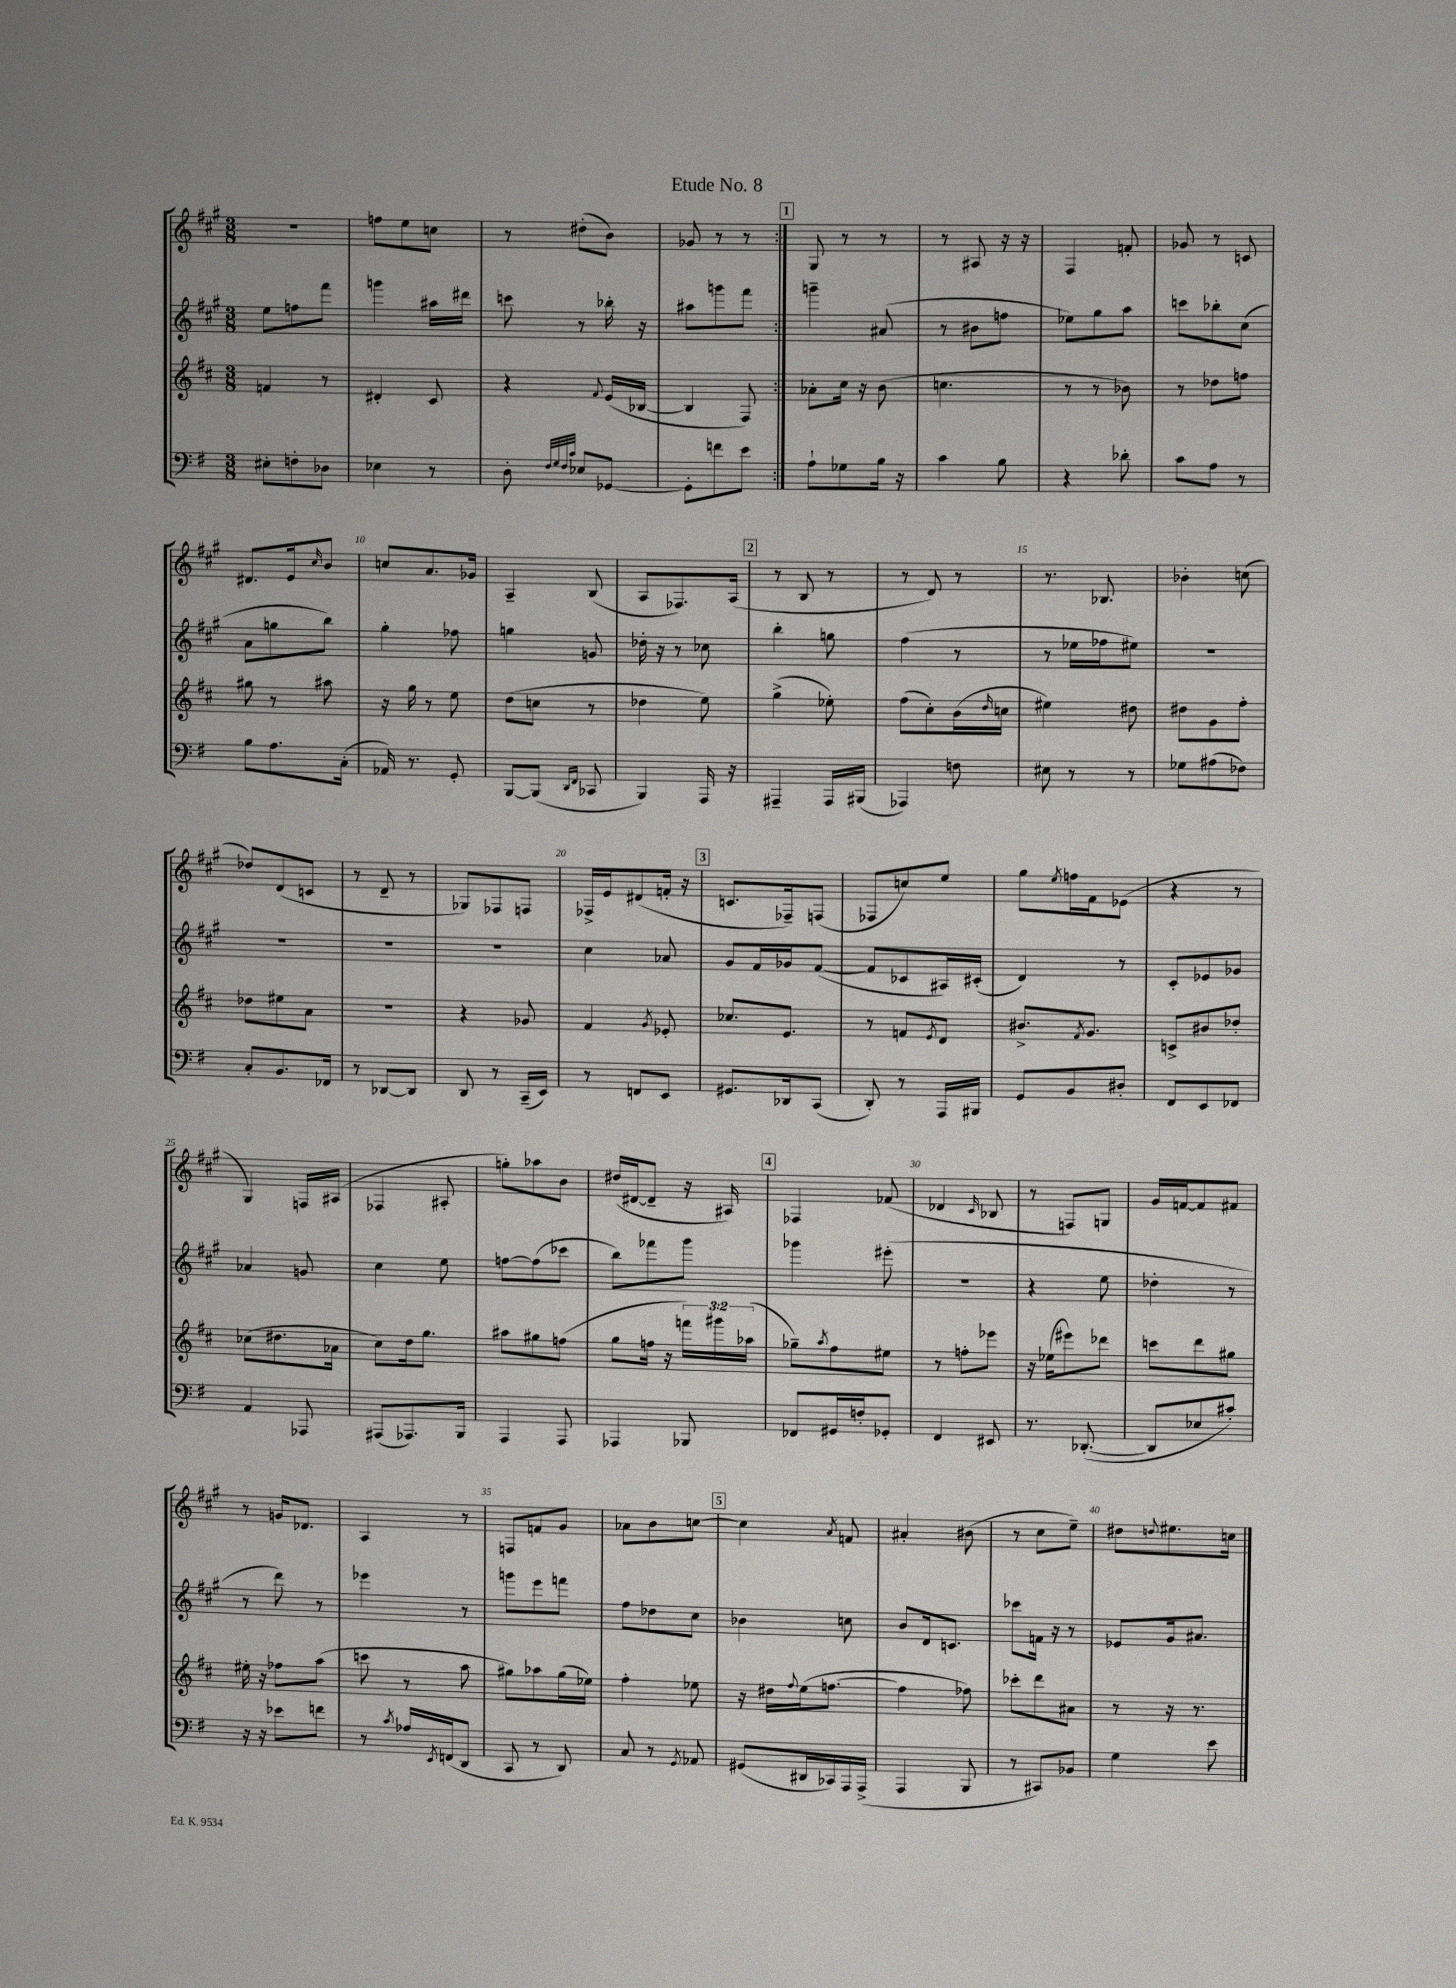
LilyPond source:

\header { title = "Etude No. 8" }
<<
\new StaffGroup <<
\new Staff = "s0" {
    \clef treble \key a \major \numericTimeSignature \time 3/8
    \repeat volta 2 { r4. |
    f''8 e''8 c''8 |
    r8 dis''8-.( b'8) |
    ges'8 r8 r8 | }
    \mark \markup { \box "1" } gis8 r8 r8 |
    r8 ais8 r16 r16 |
    fis4 f'8-. |
    ges'8 r8 c'8 |
    dis'8. e'16 \grace { cis''16 } b'8 |
    c''8 a'8. ges'16 |
    a4-- b8( |
    a8 fes8.) a16( |
    \mark \markup { \box "2" } r8 b8 r8 |
    r8 d'8) r8 |
    r8. bes8. |
    bes'4-. c''8( |
    des''8) d'8( c'8 |
    r8 d'8-- r8 |
    ges8) fes8 f8 |
    fes16-> e'16 dis'8( f'16-. r16 |
    \mark \markup { \box "3" } c'8. fes16--) f8( |
    fes8 c''8) e''8 |
    gis''8 \acciaccatura { e''8 } f''16 fis'16 ees'8( |
    r4 r8 |
    gis4) f16 ais16( |
    fes4 ais8-. |
    g''8-.) aes''8 b'8 |
    dis''16( dis'16~ dis'8-- r16 ais16) |
    \mark \markup { \box "4" } fes4 fes'8( |
    des'4 \grace { cis'16 } bes8 |
    r8 f8) g8 |
    gis'16 f'16~ f'8 fis'8 |
    r8 g'16 des'8. |
    a4 r8 |
    f8 f'8 gis'8 |
    aes'8 b'8 c''8~ |
    \mark \markup { \box "5" } c''4 \acciaccatura { a'8 } f'8 |
    ais'4-. bis'8( |
    r8 cis''8 e''8--) |
    dis''8 \appoggiatura { d''8 } eis''8. c''16 \bar "|." |
}
\new Staff = "s1" {
    \clef treble \key a \major \numericTimeSignature \time 3/8
    \repeat volta 2 { e''8 f''8 fis'''8 |
    g'''4 ais''16 dis'''16 |
    c'''8 r8 bes''16-. r16 |
    ais''8 g'''8 fis'''8 | }
    \mark \markup { \box "1" } g'''4-- ais'8( |
    r8 bis'8 f''8 |
    ees''8) gis''8 a''8 |
    c'''8 bes''8-. cis''8( |
    a'8 g''8 b''8) |
    gis''4-. fes''8 |
    g''4 g'8 |
    des''16-. r16 r8 ces''8 |
    \mark \markup { \box "2" } b''4-. g''8 |
    fis''4( r8 |
    r8 ees''16 fes''16 eis''8) |
    R4. |
    R4. |
    R4. |
    R4. |
    cis''4 aes'8 |
    \mark \markup { \box "3" } gis'8 fis'16 ges'16 fis'8~( |
    fis'8 ces'8 ais16) cis'16-.( |
    d'4) r8 |
    cis'8-. ees'8 ges'8 |
    aes'4 g'8 |
    cis''4 e''8 |
    f''8~ f''8( ces'''8 |
    b''8) fes'''8 gis'''8 |
    \mark \markup { \box "4" } ges'''4 eis'''8-.( |
    R4. |
    r4 e''8 |
    des''4-. r8 |
    r8 d'''8) r8 |
    ees'''4 r8 |
    g'''8 e'''8 f'''8 |
    fis''8 des''8 cis''8 |
    \mark \markup { \box "5" } bes'4 c''8 |
    b'8 d'16 c'8. |
    ces'''8 f'16 r16 r8 |
    ees'8 gis'16 ais'8. \bar "|." |
}
\new Staff = "s2" {
    \clef treble \key d \major \numericTimeSignature \time 3/8 \override Staff.TupletNumber.text = #tuplet-number::calc-fraction-text
    \repeat volta 2 { f'4 r8 |
    dis'4-. cis'8 |
    r4 \appoggiatura { fis'8 } e'16( bes16~ |
    bes4 fis8) | }
    \mark \markup { \box "1" } aes'8-. cis''16 r16 b'8( |
    c''4. |
    r8 r8 bes'8) |
    r8 des''8 f''8 |
    gis''8 r8 ais''8 |
    r16 g''16 r8 e''8 |
    d''8( c''8 r8 |
    des''4 e''8) |
    \mark \markup { \box "2" } g''4->( ees''8-.) |
    fis''8( cis''8-.) b'16( \grace { d''16 } c''16 |
    eis''4) dis''8 |
    dis''8 g'8 fis''8-. |
    des''8 eis''8 a'8 |
    R4. |
    r4 ges'8 |
    fis'4 \acciaccatura { g'8 } ees'8-. |
    \mark \markup { \box "3" } ces''8. e'8. |
    r8 f'8 \acciaccatura { e'8 } d'8 |
    bis'8.-> \acciaccatura { fis'8 } g'8. |
    c'8-> bis'8 des''8-. |
    ces''8( dis''8. aes'16 |
    cis''8) d''16 g''8. |
    ais''8 gis''8 f''8( |
    g''8 f''16 r16 \tuplet 3/2 { f'''16) gis'''16 aes''16( } |
    \mark \markup { \box "4" } ges''8--) \acciaccatura { a''8 } fis''8 eis''8 |
    r8 f''8-. ees'''8 |
    r16 ees''16( eis'''8) des'''8 |
    c'''8 d'''8 gis''8 |
    eis''16-. r16 fes''8 a''8( |
    c'''8 r8 a''8 |
    gis''8) aes''8 gis''16( ees''16) |
    fis''4-. ees''8 |
    \mark \markup { \box "5" } r16 dis''16 \appoggiatura { fis''8 } e''16( f''8.~ |
    f''4 fes''8) |
    ces'''8-. d'''8 ais'8 |
    r8 r16 r8. \bar "|." |
}
\new Staff = "s3" {
    \clef bass \key g \major \numericTimeSignature \time 3/8
    \repeat volta 2 { eis8-. f8-. des8 |
    ees4 r8 |
    d8-. \grace { fis32 g32 fis32 c'32 } ees8 ges,8~ |
    ges,8-. f'8 e'8 | }
    \mark \markup { \box "1" } a8-! ges8 b16 r16 |
    c'4 b8 |
    r4 des'8-. |
    c'8 a8 r8 |
    b8 a8. c16-.( |
    aes,16) r8. g,8-. |
    b,,8~ b,,8( \grace { d,16 fis,16 } ces,8 |
    b,,4) a,,16 r16 |
    \mark \markup { \box "2" } ais,,4-- ais,,16 bis,,16( |
    aes,,4) f8 |
    eis8 r8 r8 |
    ges8 ais8( fes8) |
    c8-. b,8. fes,16 |
    r8 des,8~ des,8 |
    d,8 r8 c,16--( e,16) |
    r8 f,8 e,8 |
    \mark \markup { \box "3" } gis,8. des,16 c,8( |
    d,8-.) r8 a,,16 bis,,16 |
    g,8 b,8 dis8-. |
    fis,8 e,8 fes,8 |
    a,4 aes,,8 |
    ais,,8( aes,,8.) b,,16 |
    a,,4 a,,8 |
    aes,,4 bes,,8 |
    \mark \markup { \box "4" } fes,8 gis,16 f16-. ges,8-. |
    fis,4 eis,8 |
    r8. des,8.~-.( |
    des,8 ees8 cis'8-.) |
    r16 r16 ees'8 f'8 |
    r8 \acciaccatura { c'8 } aes16 \acciaccatura { e,8 } f,16( d,8 |
    c,8 r8 d,8) |
    c8 r8 \acciaccatura { g,8 } aes,8 |
    \mark \markup { \box "5" } gis,8( dis,16 ces,16) a,,16 a,,16->( |
    a,,4 b,,8 |
    r8 cis,8) bes,8 |
    g4 e'8 \bar "|." |
}
>>
>>
\layout { \context { \Score \override BarNumber.break-visibility = ##(#f #t #t) barNumberVisibility = #(every-nth-bar-number-visible 5) } }
